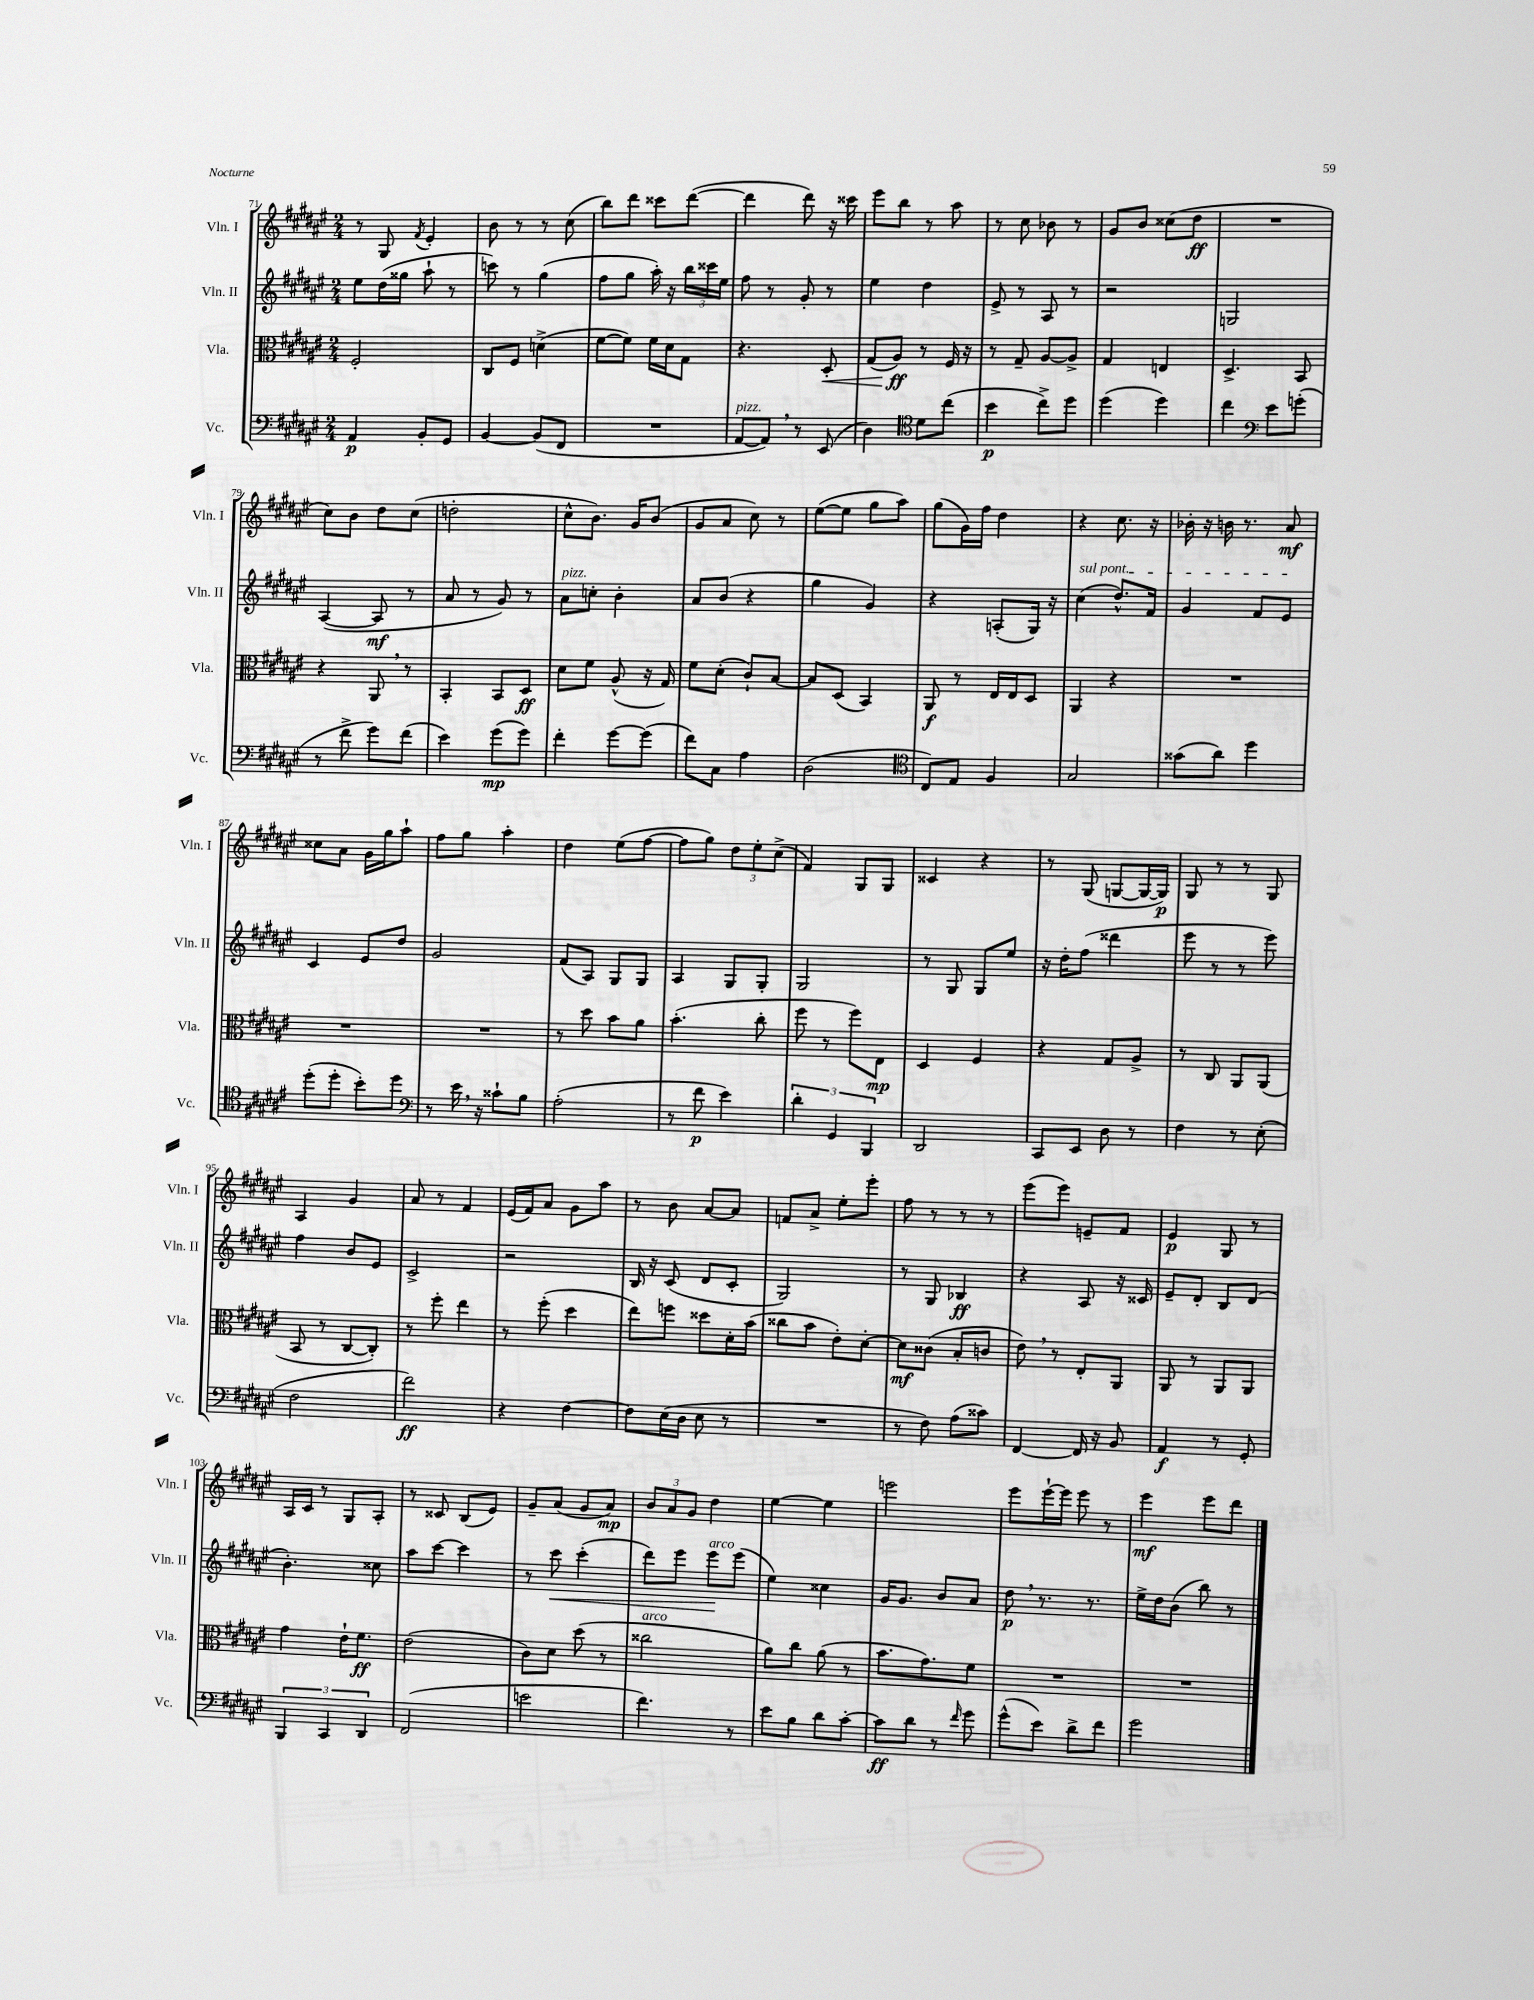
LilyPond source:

<<
\new StaffGroup <<
\new Staff = "s0" \with { instrumentName = "Vln. I" shortInstrumentName = "Vln. I" } {
    \clef treble \key fis \major \numericTimeSignature \time 2/4
    r8 gis8 \acciaccatura { fis'8 } eis'4-. |
    b'8 r8 r8 cis''8( |
    b''8) dis'''8 cisis'''8 dis'''8~( |
    dis'''4 dis'''8) r16 cisis'''16 |
    eis'''8 b''8 r8 ais''8 |
    r8 cis''8 bes'8 r8 |
    gis'8 b'8 cisis''8( dis''8\ff |
    R2 |
    cis''8) b'8 dis''8 cis''8( |
    d''2-. |
    cis''8-^ b'8.) gis'16 b'8( |
    gis'8 ais'8 cis''8) r8 |
    eis''8~( eis''8 gis''8 ais''8) |
    gis''8( gis'16) fis''16 dis''4 |
    r4 cis''8. r16 |
    bes'16-. r16 b'16 r8. ais'8\mf |
    cisis''8 ais'8 gis'16 gis''16 ais''8-! |
    fis''8 gis''8 ais''4-. |
    dis''4 eis''8( fis''8~ |
    fis''8 gis''8) \tuplet 3/2 { dis''8 eis''8-. cis''8->( } |
    fis'4) gis8 gis8 |
    cisis'4 r4 |
    r8 gis8( g8~ g16~ g16\p) |
    gis8 r8 r8 gis8 |
    ais4 gis'4 |
    ais'8 r8 fis'4 |
    eis'16( fis'16) ais'8 gis'8 ais''8 |
    r8 b'8 ais'8~ ais'8 |
    f'8 ais'8-> eis''8-. eis'''8-. |
    fis''8 r8 r8 r8 |
    eis'''8( eis'''8) e'8-- fis'8 |
    eis'4\p gis8 r8 |
    ais16 cis'16 r8 gis8 ais8-. |
    r8 cisis'8 b8( eis'8) |
    gis'8-- ais'8( gis'8 ais'8\mp) |
    \tuplet 3/2 { b'8 ais'8 gis'8 } dis''4 |
    eis''4~ eis''4 |
    e'''2 |
    eis'''8 eis'''16~-! eis'''16 eis'''8 r8 |
    eis'''4\mf eis'''8 dis'''8 \bar "|." |
}
\new Staff = "s1" \with { instrumentName = "Vln. II" shortInstrumentName = "Vln. II" } {
    \clef treble \key fis \major \numericTimeSignature \time 2/4
    eis''8 dis''16( gisis''16 ais''8-! r8 |
    c'''8) r8 gis''4( |
    fis''8 gis''8 ais''16-.) r16 \tuplet 3/2 { b''16 cisis'''16 eis''16 } |
    fis''8 r8 gis'8-. r8 |
    eis''4 dis''4 |
    eis'8-> r8 ais8 r8 |
    r2 |
    g2 |
    ais4~( ais8\mf r8 |
    ais'8 r8 gis'8) r8 |
    ais'8^\markup { \italic "pizz." } c''8-. b'4-. |
    ais'8 b'8( r4 |
    gis''4 gis'4) |
    r4 a8-.( gis16) r16 |
    \once \override TextSpanner.bound-details.left.text = \markup { \italic "sul pont." } cis''4\startTextSpan( dis''8.-^) fis'16 |
    gis'4 fis'8 eis'8\stopTextSpan |
    cis'4 eis'8 dis''8 |
    gis'2 |
    fis'8( ais8) gis8 gis8 |
    ais4 gis8 gis8-. |
    gis2 |
    r8 gis8 gis8 eis''8 |
    r16 dis''16-. fis''8( disis'''4 |
    eis'''8 r8 r8 eis'''8) |
    fis''4 b'8 eis'8 |
    cis'2-> |
    r2 |
    b16 r16 cis'8( dis'8 cis'8-. |
    gis2) |
    r8 gis8 bes4\ff |
    r4 ais8 r16 cisis'16 |
    eis'8-- dis'8-. b8 dis'8( |
    b'4.-.) cisis''8 |
    ais''8 cis'''8~ cis'''4 |
    r8 cis'''8\< cis'''4-.( |
    dis'''8) eis'''8 eis'''8\!^\markup { \italic "arco" } eis'''8( |
    eis''4) cisis''4 |
    gis'16 gis'8. b'8 ais'8 |
    dis''8\p \breathe r8. r8. |
    eis''16-> dis''16 b'8( b''8) r8 \bar "|." |
}
\new Staff = "s2" \with { instrumentName = "Vla." shortInstrumentName = "Vla." } {
    \clef alto \key fis \major \numericTimeSignature \time 2/4
    fis2-. |
    cis8 fis8 d'4->( |
    fis'8~ fis'8) fis'16 dis'16 gis8 |
    r4. dis8-.\< |
    gis8( ais8\ff\!) r8 fis16 r16 |
    r8 gis8-- ais8~ ais8-> |
    gis4 e4 |
    dis4.-> b,8 |
    r4 ais,8 \breathe r8 |
    b,4-. b,8 dis8\ff |
    dis'8 fis'8 ais8-^( r16 gis16) |
    fis'8 dis'8-.( cis'8-!) b8~ |
    b8 dis8( b,4) |
    ais,8\f r8 eis16 eis16 dis8 |
    ais,4 r4 |
    R2 |
    R2 |
    R2 |
    r8 dis''8 b'8 ais'8 |
    b'4.-.( cis''8-. |
    fis''8 r8 fis''8) eis8\mp |
    dis4 fis4 |
    r4 gis8 ais8-> |
    r8 cis8 ais,8 ais,8( |
    b,8 r8 cis8~ cis8-.) |
    r8 fis''8-. eis''4 |
    r8 fis''8-.( dis''4 |
    eis''8) f''8 disis''8 dis'16-. b'16( |
    cisis''8 b'8 eis'8-.) dis'8~-. |
    dis'8\mf cisis'8( b8-. c'8 |
    eis'8) \breathe r8 eis8-. ais,8 |
    ais,8 r8 ais,8 ais,8 |
    gis'4 eis'16-! fis'8.\ff |
    eis'2( |
    cis'8) dis'8 dis''8( r8 |
    cisis''2^\markup { \italic "arco" } |
    ais'8) cis''8 ais'8( r8 |
    b'8. gis'8.) fis'8 |
    R2 |
    R2 \bar "|." |
}
\new Staff = "s3" \with { instrumentName = "Vc." shortInstrumentName = "Vc." } {
    \clef bass \key fis \major \numericTimeSignature \time 2/4
    ais,4\p b,8-. gis,8 |
    b,4~ b,8( fis,8 |
    R2 |
    ais,8~^\markup { \italic "pizz." } ais,8) \breathe r8 eis,8( |
    dis4) \clef tenor dis'8 cis''8( |
    b'4\p cis''8->) dis''8 |
    dis''4( dis''4) |
    cis''4 \clef bass eis'8 g'8-.( |
    r8 fis'8-> gis'8) fis'8( |
    eis'4) gis'8\mp( gis'8) |
    fis'4-. gis'8~ gis'8( |
    fis'8) cis8 ais4 |
    dis2( |
    \clef tenor cis8) eis8 fis4 |
    gis2 |
    gisis'8( ais'8) dis''4 |
    dis''8-.( dis''8-. b'8-.) dis''8 |
    \clef bass r8 eis'16 \breathe r16 cisis'8-! b8 |
    ais2-.( |
    r8 fis'8\p eis'4) |
    \tuplet 3/2 { dis'4-. gis,4 b,,4 } |
    dis,2 |
    cis,8 eis,8 dis8 r8 |
    fis4 r8 eis8-.( |
    fis2 |
    fis'2\ff) |
    r4 fis4~ |
    fis8 eis16( dis16 eis8 r8 |
    R2 |
    r8 fis8) ais8( cisis'8) |
    fis,4~ fis,16 r16 b,8 |
    ais,4\f r8 gis,8-. |
    \tuplet 3/2 { b,,4 cis,4 dis,4 } |
    fis,2( |
    e'2 |
    fis'4.) r8 |
    eis'8 b8 dis'8 cis'8~-. |
    cis'8\ff dis'8 r8 \grace { fis'16 } gis'8 |
    gis'8-^( eis'8) dis'8-> fis'8 |
    gis'2 \bar "|." |
}
>>
>>
\layout { \context { \Score currentBarNumber = #71 } }
